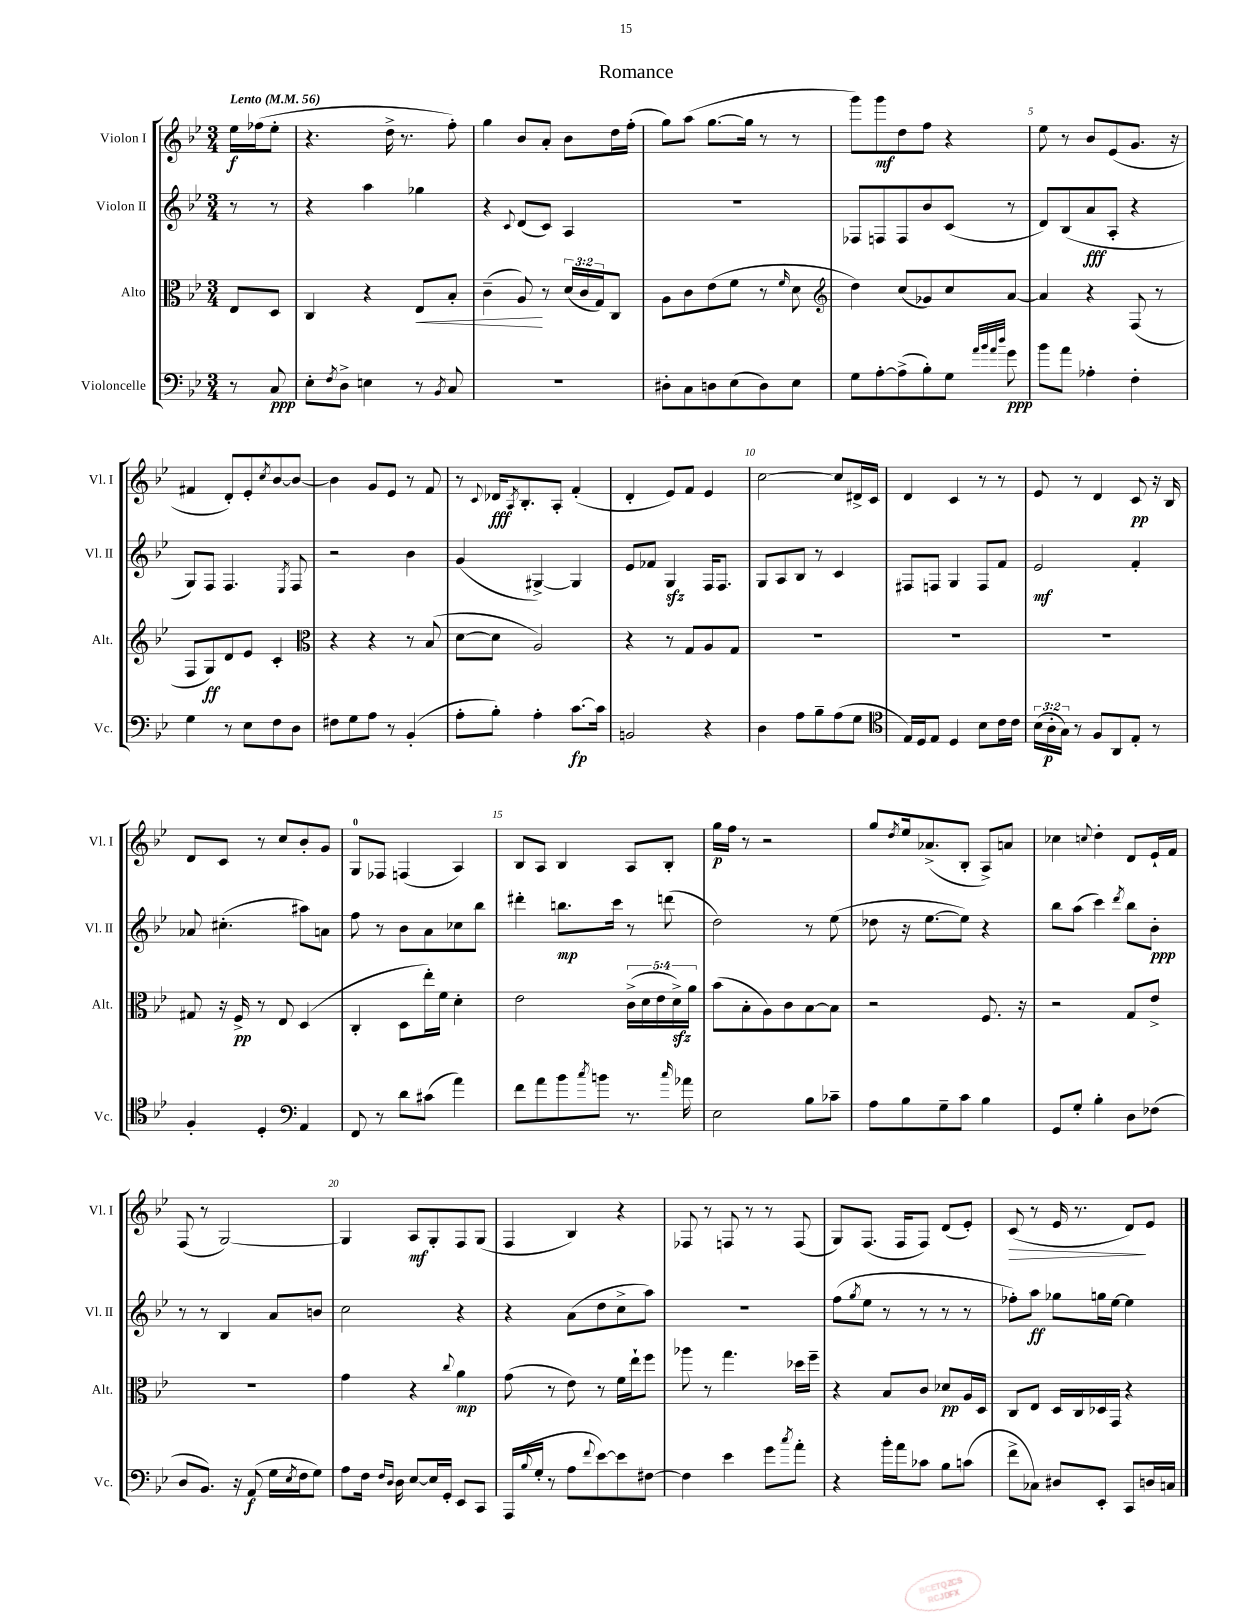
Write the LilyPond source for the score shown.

\header { title = "Romance" }
<<
\new StaffGroup <<
\new Staff = "s0" \with { instrumentName = "Violon I" shortInstrumentName = "Vl. I" } {
    \clef treble \key bes \major \numericTimeSignature \time 3/4 \partial 4 \tempo "Lento" 4 = 56
    ees''16\f fes''16( ees''8-. |
    r4. d''16-> r8. f''8-.) |
    g''4 bes'8 a'8-. bes'8 d''16 f''16-.( |
    g''8) a''8( g''8.~ g''16 r8 r8 |
    g'''8) g'''8\mf d''8 f''8 r4 |
    ees''8 r8 bes'8 ees'8( g'8. r16 |
    fis'4 d'8-.) ees'8-. \acciaccatura { c''8 } bes'8~ bes'8~ |
    bes'4 g'8 ees'8 r8 f'8 |
    r8 \appoggiatura { c'8 } des'16\fff \acciaccatura { a8 } bes8.-. a8-. f'4-.( |
    d'4-. ees'8) f'8 ees'4 |
    c''2~ c''8 dis'16-> c'16 |
    d'4 c'4 r8 r8 |
    ees'8 r8 d'4 c'8\pp r16 bes16 |
    d'8 c'8 r8 c''8 bes'8-. g'8 |
    g8-0 fes8 f4( a4) |
    bes8 a8 bes4 a8 bes8-. |
    g''16\p f''16 r8 r2 |
    g''8 \acciaccatura { d''8 } ees''16 aes'8.->( bes8-. a8->) a'8 |
    ces''4 \appoggiatura { c''8 } d''4-. d'8 ees'16-! f'16 |
    f8( r8 g2~) |
    g4 a8\mf g8-. f8 g8( |
    f4 bes4) r4 |
    fes8 r8 f8 r8 r8 f8( |
    g8) f8.( f16 f8) d'8( ees'8-.) |
    c'8\>( r8 ees'16 r8. d'8\!) ees'8 \bar "|." |
}
\new Staff = "s1" \with { instrumentName = "Violon II" shortInstrumentName = "Vl. II" } {
    \clef treble \key bes \major \numericTimeSignature \time 3/4 \partial 4
    r8 r8 |
    r4 a''4 ges''4 |
    r4 \appoggiatura { c'8 } d'8( c'8) a4 |
    R2. |
    fes8 f8 f8 bes'8 c'8( r8 |
    d'8) bes8( a'8\fff a8-. r4 |
    g8) f8 f4. \acciaccatura { ees8 } f8 |
    r2 bes'4 |
    g'4( gis4~->) gis4 |
    ees'8 fes'8 g4\sfz f16 f8. |
    g8 a8 bes8 r8 c'4 |
    fis8 f8 g4 f8 f'8 |
    ees'2\mf f'4-. |
    aes'8 cis''4.-.( ais''8) a'8 |
    f''8 r8 bes'8 a'8 ces''8 bes''8 |
    dis'''4-. b''8.\mp c'''16 r8 d'''8( |
    d''2) r8 ees''8( |
    des''8 r16 ees''8.~ ees''8) r4 |
    bes''8 a''8( c'''4) \acciaccatura { d'''8 } bes''8 bes'8-.\ppp |
    r8 r8 bes4 a'8 b'8 |
    c''2 r4 |
    r4 a'8( d''8 c''8-> a''8) |
    R2. |
    f''8( \acciaccatura { g''8 } ees''8 r8 r8 r8 r8 |
    fes''8-.) a''8\ff ges''8 g''16 ees''16~ ees''4 \bar "|." |
}
\new Staff = "s2" \with { instrumentName = "Alto" shortInstrumentName = "Alt." } {
    \clef alto \key bes \major \numericTimeSignature \time 3/4 \override Staff.TupletNumber.text = #tuplet-number::calc-fraction-text \partial 4
    ees8 d8 |
    c4 r4 ees8\< bes8-. |
    c'4--( a8\!) r8 \tuplet 3/2 { d'16( c'16 g16) } c8 |
    a8 c'8 ees'8( f'8 r8 \grace { f'16 } d'8 |
    \clef treble d''4) c''8( ges'8) c''8 a'8~ |
    a'4 r4 f8( r8 |
    f8 g8\ff) d'8 ees'8 c'4-. |
    \clef alto r4 r4 r8 bes8( |
    d'8~ d'8 a2) |
    r4 r8 g8 a8 g8 |
    R2. |
    R2. |
    R2. |
    gis8 r16 f16->\pp r8 ees8 d4( |
    c4-. d8 ees''16-.) f'16 d'4-. |
    ees'2 \tuplet 5/4 { c'16->( d'16 ees'16 d'16->\sfz) a'16 } |
    bes'8( bes8-. a8) c'8 bes8~ bes8 |
    r2 f8. r16 |
    r2 g8 ees'8-> |
    R2. |
    g'4 r4 \appoggiatura { c''8 } a'4\mp |
    g'8( r8 ees'8) r8 f'16 ees''16-! f''8 |
    aes''8 r8 g''4. des''16 f''16-- |
    r4 bes8 c'8 des'8\pp a16 d16 |
    c8 ees8 d16 c16 des16 g,16 r4 \bar "|." |
}
\new Staff = "s3" \with { instrumentName = "Violoncelle" shortInstrumentName = "Vc." } {
    \clef bass \key bes \major \numericTimeSignature \time 3/4 \override Staff.TupletNumber.text = #tuplet-number::calc-fraction-text \partial 4
    r8 c8\ppp |
    ees8-. \acciaccatura { f8 } d8-> e4 r8 \acciaccatura { bes,8 } c8 |
    R2. |
    dis8-. c8 d8 ees8( d8) ees8 |
    g8 a8~-. a8->( bes8-.) g8 \grace { a'32 bes'32 a'32 d''32 } g'8\ppp |
    bes'8 a'8 aes4-. f4-. |
    g4 r8 ees8 f8 d8 |
    fis8 g8 a8 r8 bes,4-.( |
    a8-. bes8-.) a4-. c'8.~\fp c'16 |
    b,2 r4 |
    d4 a8 bes8-- a8( g8 |
    \clef tenor ees16) d16 ees8 d4 bes8 c'16 c'16 |
    \tuplet 3/2 { bes16( a16-.\p g16) } r8 f8 a,8 ees8-. r8 |
    f4-. d4-. \clef bass a,4 |
    f,8 r8 d'8 cis'8( a'4) |
    f'8 a'8 bes'8 \acciaccatura { c''8 } b'8 r8. \grace { c''16 } aes'16 |
    ees2 bes8 ces'8-- |
    a8 bes8 g8-- c'8 bes4 |
    g,8 g8-. bes4-. d8 fes8( |
    d8 bes,8.) r16 a,8\f( g16 \acciaccatura { ees8 } f16 g8) |
    a8 f16 \grace { f16 d16 } d16 ees8~ ees16 g,16-. ees,8 c,8 |
    a,,16( \appoggiatura { bes8 } g16-. r8 a8 \appoggiatura { f'8 } ees'8~) ees'8 fis8~ |
    fis4 ees'4 g'8 \acciaccatura { c''8 } a'8-. |
    r4 bes'16-. a'16 ces'8 bes8 c'8( |
    f'8-> ces8) dis8 ees,8-. c,8 d16 c16 \bar "|." |
}
>>
>>
\layout { \context { \Score \override BarNumber.break-visibility = ##(#f #t #t) barNumberVisibility = #(every-nth-bar-number-visible 5) } }
